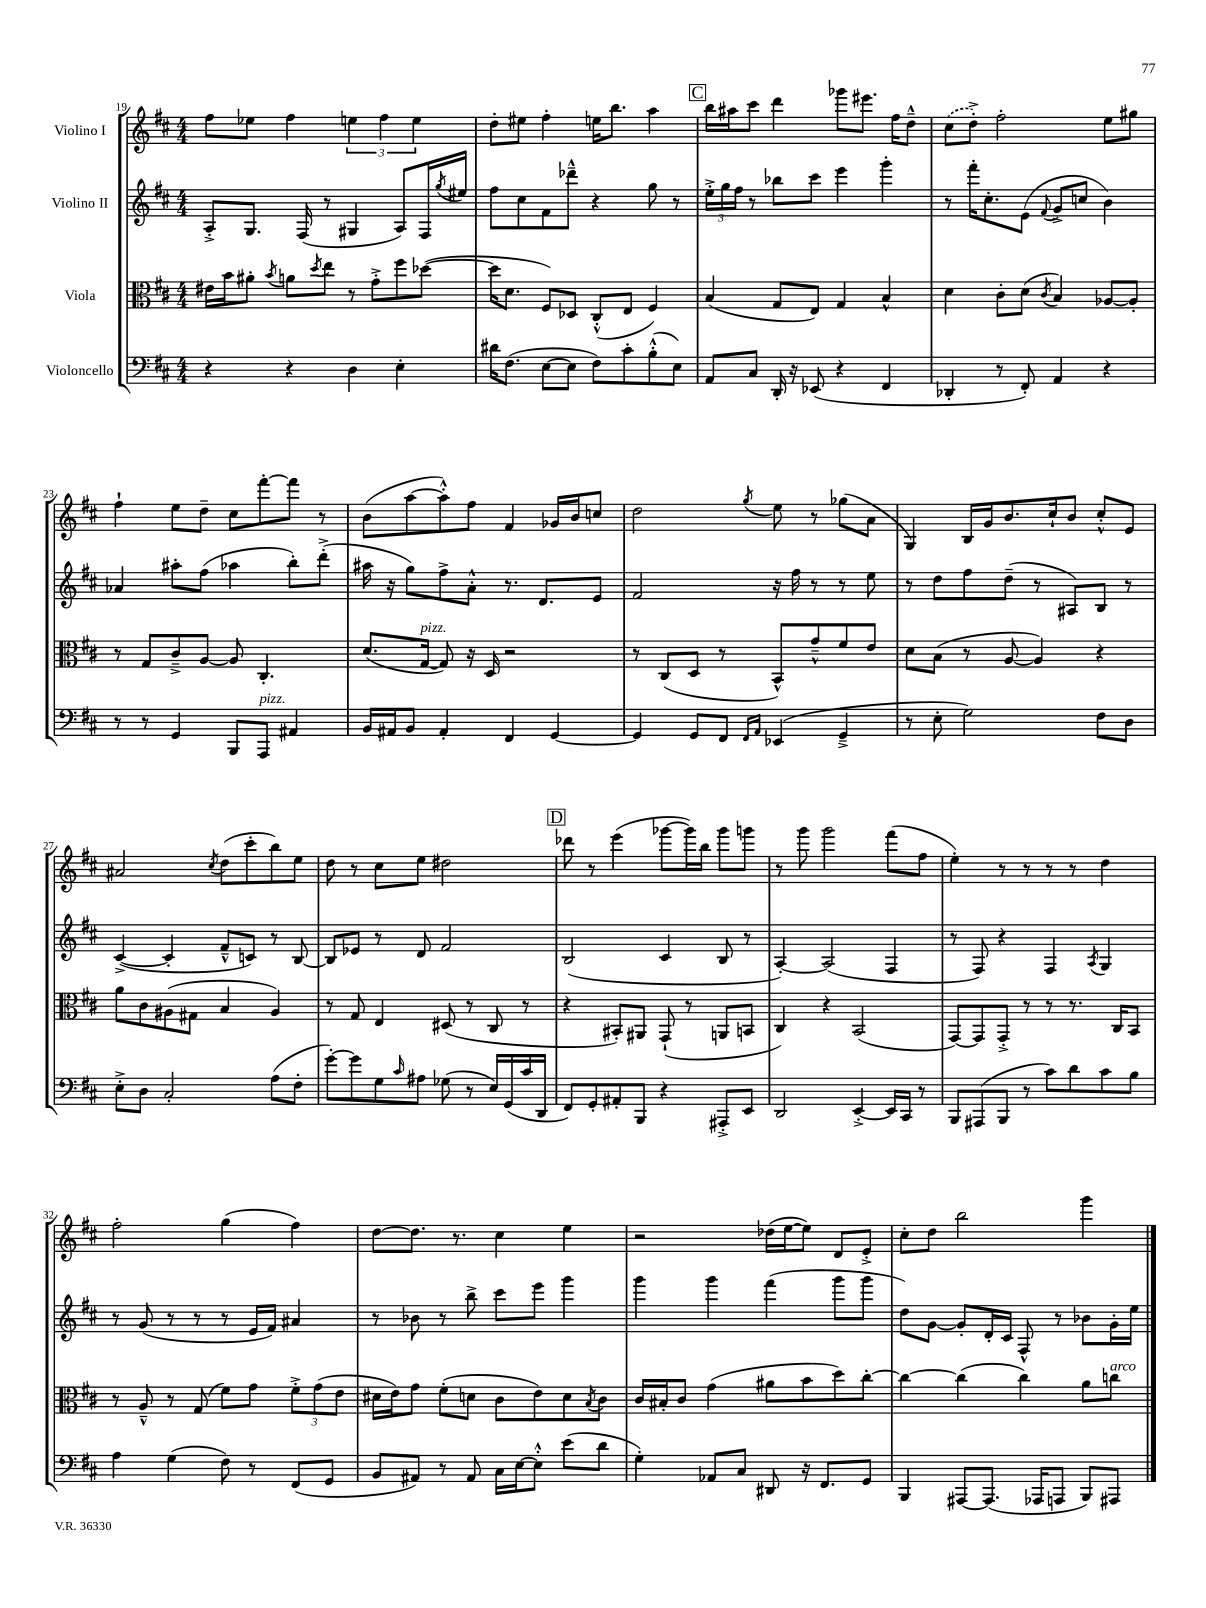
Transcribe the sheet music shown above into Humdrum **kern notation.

**kern	**kern	**kern	**kern
*part4	*part3	*part2	*part1
*staff4	*staff3	*staff2	*staff1
*I"Violoncello	*I"Viola	*I"Violino II	*I"Violino I
*clefF4	*clefC3	*clefG2	*clefG2
*k[f#c#]	*k[f#c#]	*k[f#c#]	*k[f#c#]
*M4/4	*M4/4	*M4/4	*M4/4
=19	=19	=19	=19
4r	16e#X\LL	8A'^/L	8ff#\L
.	16b\J	.	.
.	8a#X'\J	8.G/J	8ee-X\J
.	8qb/	.	.
4r	8an\L	.	4ff#\
.	.	(16F#/	.
.	8qdd/	.	.
.	8ee\J	8r	.
4D\	8r	4G#X/	6een\
.	8g'^\L	.	.
.	.	.	6ff#\
4E'\	8ff#\	8A/L)	.
.	.	.	6ee\
.	([8dd-X\J	16F#/L	.
.	.	8qgg/	.
.	.	16ee#X/JJ	.
=20	=20	=20	=20
16d#X\KL	16dd-\KL]	8ff#\L	8dd'\L
(8.F#\J	8.d\J	.	.
.	.	8cc#\	8ee#X\J
[8E\L	8F#/L)	8f#\	4ff#'\
8E\J]	8D-X/J	8ddd-X~^^\J	.
8F#\L)	(8C#'^^/L	4r	16een\KL
.	.	.	8.bb\J
8c#'\	8E/J	.	.
(8B'^^\	4F#/)	8gg\	4aa\
8E\J)	.	8r	.
!!LO:REH:place=s1:t=C
=21	=21	=21	=21
8AA/L	(4B/	24ee'^\LL	16bb\LL
.	.	24gg\	.
.	.	.	16aa#X\J
.	.	24ff#\JJ	.
8C#/J	.	8r	8ccc#\J
16DD'/	8G/L	8bb-X\L	4ddd\
16r	.	.	.
(8EE-X/	8E/J)	8ccc#\J	.
4r	4G/	4eee\	8ggg-X\L
.	.	.	8.eee#X\J
4FF#/	4B^^/	4ggg'\	.
.	.	.	16ff#\KL
.	.	.	8dd~^^\J
=22	=22	=22	=22
4DD-X'/	4d\	8r	(8cc#\L
.	.	16fff#'\KL	8dd'^\J)
.	.	8.cc#'\	.
8r	8c#'\L	.	2ff#'\
8FF#'/)	(8d\J	(8e\J	.
.	8qc#/	8qqf#/	.
4AA/	4B/)	8g^/L	.
.	.	8ccn/J	.
4r	[8A-X/L	4b\)	8ee\L
.	8A-'/J]	.	8gg#X\J
!!LO:LB:g=z
=23	=23	=23	=23
8r	8r	4a-X/	4ff#`\
8r	8G/L	.	.
4GG/	8c#~^/	8aa#X'\L	8ee\L
.	[8A/J	(8ff#\J	8dd~\J
8BBB/L	8A/]	4aa-X\	8cc#\L
!LO:TX:a:i:t=pizz.	!	!	!
8AAA/J	4.C#'/	.	[8fff#'\
4AA#X/	.	8bb'\L)	8fff#\J]
.	.	(8ddd'^\J	8r
=24	=24	=24	=24
16BB/LL	(8.d/L	16aa#X\	(8b\L
16AA#X/J	.	16r	.
8BB/J	.	8gg\L)	[8aa\
!	!LO:TX:a:i:t=pizz.	!	!
.	[16G/Jk	.	.
4AA#'/	8G/])	8ff#^\	8aa'^^\])
.	16r	8a'^^\J	8ff#\J
.	16D/	.	.
4FF#/	2r	8.r	4f#/
.	.	8.d/L	.
[4GG/	.	.	16g-X/LL
.	.	.	16b/J
.	.	8e/J	8ccn/J
=25	=25	=25	=25
4GG/]	8r	2f#/	2dd\
.	(8C#/L	.	.
8GG/L	8D/J	.	.
8FF#/J	8r	.	.
16qqFF#/LL	.	.	.
16qqAA/JJ	.	.	8qgg/
(4EE-X/	8BB^^/L)	16r	8ee\
.	.	16ff#\	.
.	8g~^^/	8r	8r
4GG~^/	8f#/	8r	(8gg-X\L
.	8e/J	8ee\	8a\J
=26	=26	=26	=26
8r	8d\L	8r	4G/)
8E'\	(8B\J	8dd\L	.
2G\)	8r	8ff#\	16B/LL
.	.	.	16g/J
.	[8A/	(8dd~\J	8.b/
.	4A/])	8r	.
.	.	.	16cc#`/k
.	.	8A#X/L)	8b/J
8F#\L	4r	8B/J	8cc#'^^/L
8D\J	.	8r	8e/J
!!LO:LB:g=z
=27	=27	=27	=27
8E'^\L	8a\L	([4c#^/	2a#X/
8D\J	8c#\	.	.
2C#'/	(8A#X\	4c#'/]	.
.	8G#X\J	.	.
.	.	.	8qcc#/
.	4B/	8f#~^^/L	(8dd\L
.	.	8cn/J)	8ccc#'\
(8A\L	4A#/)	8r	8bb\)
8F#'\J	.	[8B/	8ee\J
=28	=28	=28	=28
[8g'\L)	8r	8B/L]	8dd\
8g\]	8G/	8e-X/J	8r
8G\	4E/	8r	8cc#\L
16qqc#/	.	.	.
8A#X\J	.	8d/	8ee\J
(8G-X\	(8D#X/	2f#/	2dd#X\
8r	8r	.	.
16E/LL)	8C#/	.	.
(16GG/	.	.	.
16c#/	8r	.	.
16DD/JJ	.	.	.
!!LO:REH:place=s1:t=D
=29	=29	=29	=29
8FF#/L)	4r	(2B/	8ddd-X\
8GG'/	.	.	8r
8AA#X'/	8BB#X'/L)	.	(4eee\
8BBB/J	8AA#X/J	.	.
4r	(8GG`/	4c#/	[8ggg-X\L
.	8r	.	16ggg-\L])
.	.	.	16bb\JJ
8AAA#X'^/L	8AAn/L	8B/	8ggg-\L
8EE/J	8BBn/J	8r	8gggn\J
=30	=30	=30	=30
2DD/	4C#/)	[4A'/)	8r
.	.	.	8ggg\
.	4r	(2A/]	2ggg\
[4EE'^/	(2BB/	.	.
16EE/LL]	.	4F#/	(8fff#\L
16CC#/JJ	.	.	.
8r	.	.	8ff#\J
=31	=31	=31	=31
8BBB/L	[8GG/L)	8r	4ee'\)
(8AAA#X/	8GG/]	8F#/)	.
8BBB/J	8GG'^/J	4r	8r
8r	8r	.	8r
8c#\L)	8r	4F#/	8r
8d\	8.r	.	8r
.	.	8qA/	.
8c#\	.	4G/	4dd\
.	16C#/KL	.	.
8B\J	8BB/J	.	.
!!LO:LB:g=z
=32	=32	=32	=32
4A\	8r	8r	2ff#'\
.	8A~^^/	(8g/	.
(4G\	8r	8r	.
.	(8G/	8r	.
8F#\)	8f#\L)	8r	(4gg\
8r	8g\J	16e/LL	.
.	.	16f#/JJ)	.
(8FF#/L	12f#'^\L	4a#X/	4ff#\)
.	(12g\	.	.
8GG/J	.	.	.
.	12e\J	.	.
=33	=33	=33	=33
8BB/L	16d#X\LL	8r	[8dd\L
.	16e\J)	.	.
8AA#X/J)	8g\J	8b-X\	8.dd\J]
8r	(8f#'\L	8r	.
.	.	.	8.r
8AA#/	8dn\J	8bb^\	.
16C#\LL	8c#\L	8ccc#\L	4cc#\
[16E\J	.	.	.
8E'^^\J]	8e\)	8eee\J	.
(8e\L	8d\	4ggg\	4ee\
.	8qB/	.	.
8d\J	8c#\J	.	.
=34	=34	=34	=34
4G'\)	16c#/LL	4ggg\	2r
.	16B#X'/J	.	.
.	8c#/J	.	.
8AA-X/L	(4g\	4ggg\	.
8C#/J	.	.	.
8DD#X/	8a#X\L	(4fff#\	(16dd-X\LL
.	.	.	[16ee\J
16r	8b\	.	8ee\J])
8.FF#/L	.	.	.
.	8dd\)	8ggg\L	8d/L
8GG/J	[8cc#'\J	8ggg\J	8e'^/J
=35	=35	=35	=35
4BBB/	4cc#\_	8dd\L)	8cc#'\L
.	.	[8g\J	8dd\J
[8AAA#X/L	(4cc#\]	8g'/L]	2bb\
(8.AAA#/J]	.	16d'/L	.
.	.	16c#/JJ	.
.	4cc#\)	8F#^^/	.
16AAA-X/KL	.	.	.
8AAAn/J	.	8r	.
8BBB/L)	8a\L	8b-X\L	4ggg\
!	!LO:TX:a:i:t=arco	!	!
8AAA#X/J	8ccn\J	16g'\L	.
.	.	16ee\JJ	.
==	==	==	==
*-	*-	*-	*-
